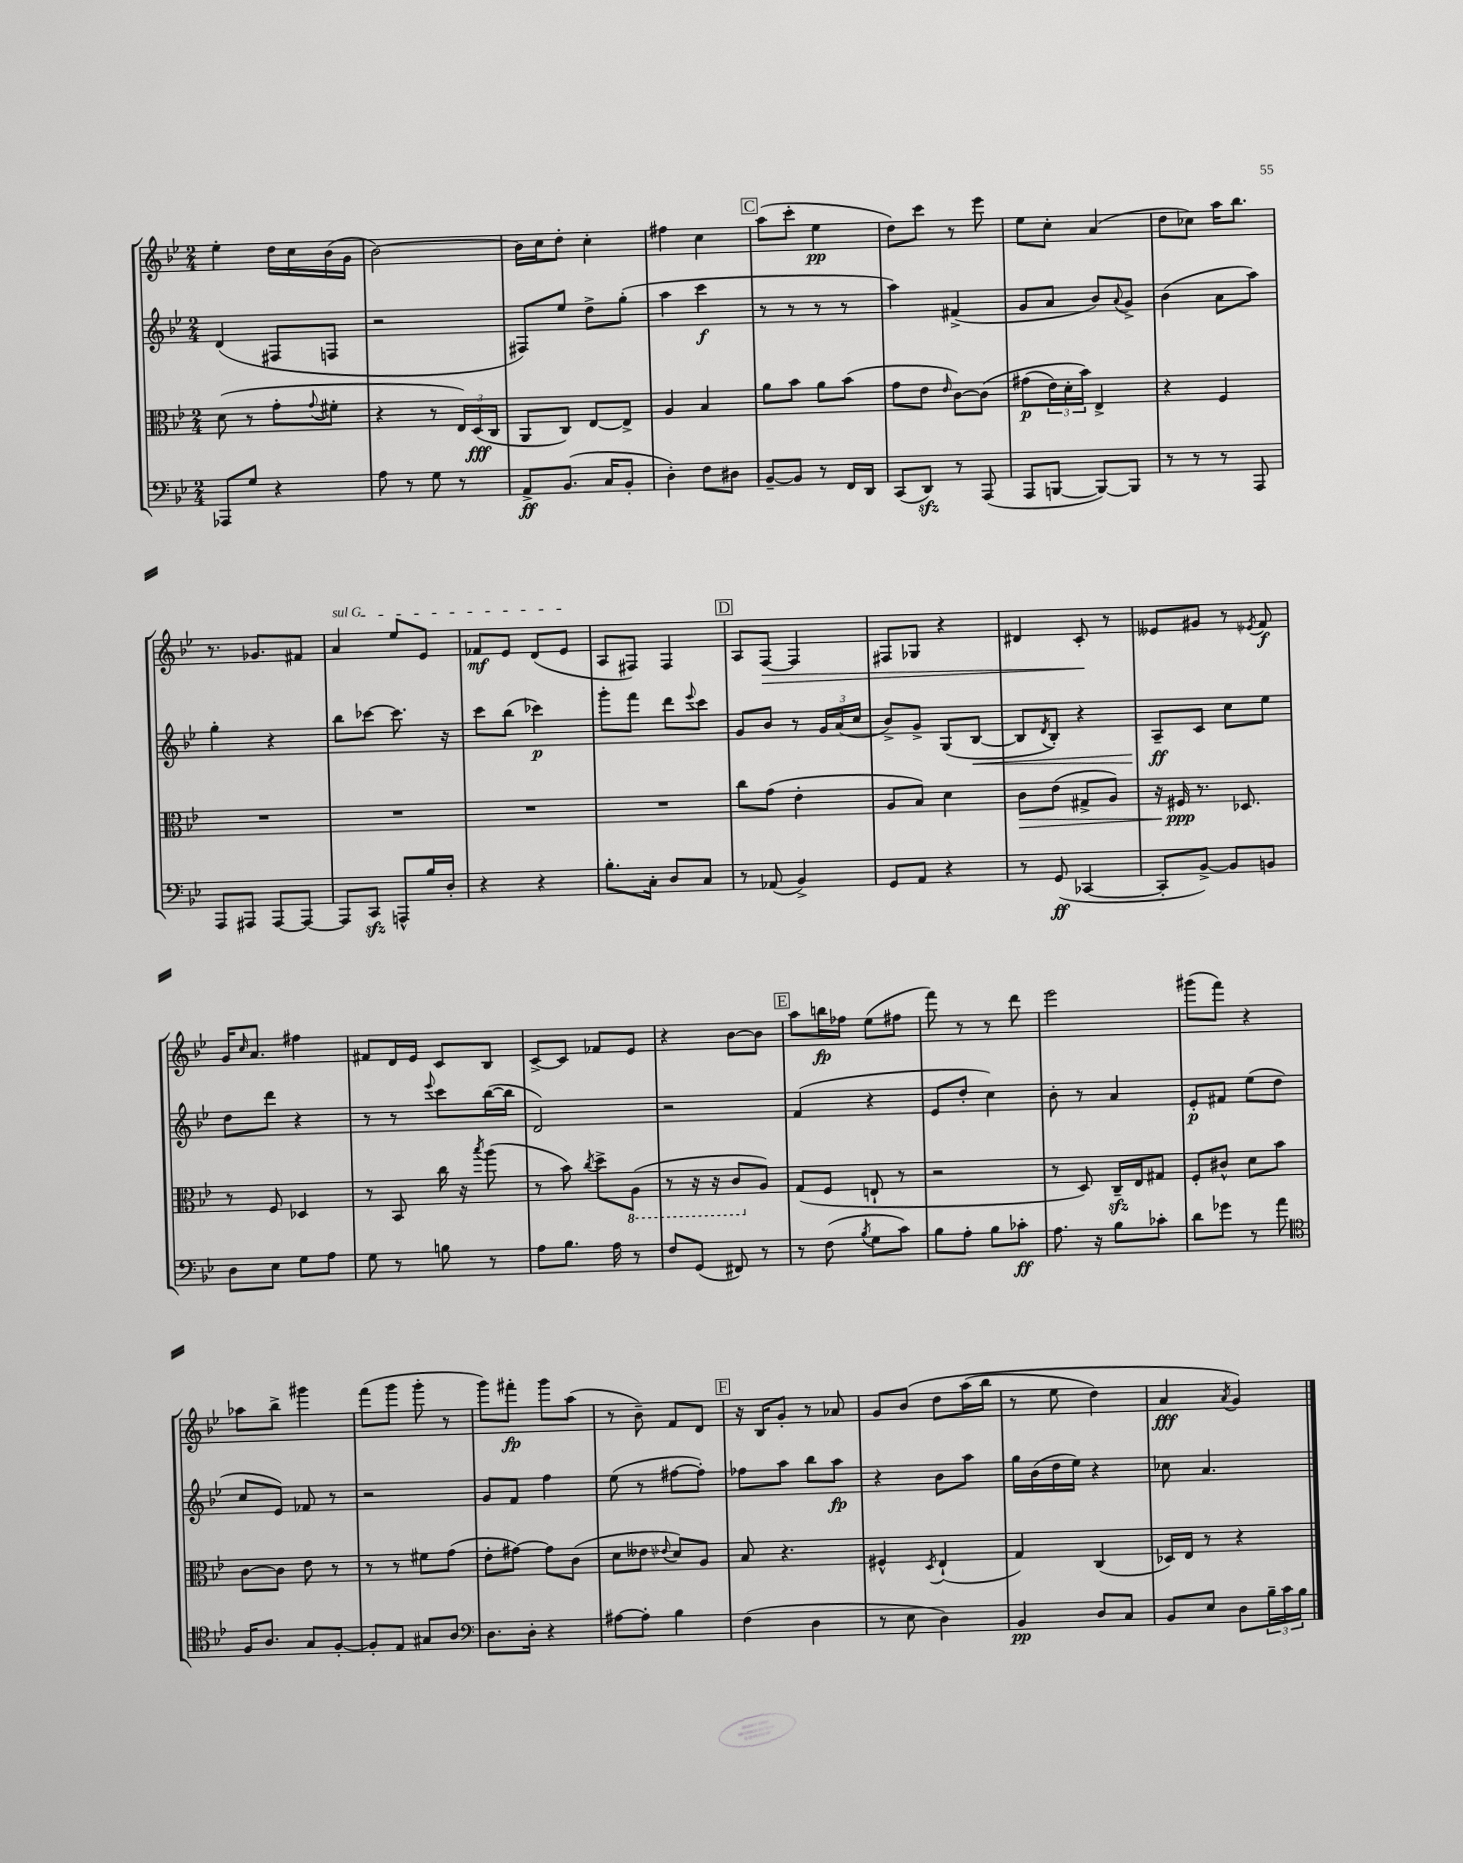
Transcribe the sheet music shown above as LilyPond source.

<<
\new StaffGroup <<
\new Staff = "s0" {
    \clef treble \key bes \major \numericTimeSignature \time 2/4
    ees''4-. d''16 c''16 bes'16( g'16 |
    bes'2~) |
    bes'16 c''16 d''8-. c''4-. |
    fis''4 c''4 |
    \mark \markup { \box "C" } a''8( c'''8-. ees''4\pp |
    d''8) c'''8 r8 ees'''8 |
    ees''8 c''8-. a'4( |
    d''8 ces''8) a''16 bes''8. |
    r8. ges'8. fis'8 |
    \once \override TextSpanner.bound-details.left.text = \markup { \italic "sul G" } a'4\startTextSpan ees''8 ees'8 |
    fes'8\mf ees'8 d'8( ees'8\stopTextSpan |
    a8 fis8) fis4 |
    \mark \markup { \box "D" } a8 f8~\> f4 |
    fis8 ges8 r4 |
    dis'4 c'8-.\! r8 |
    eeses'8 gis'8 r8 \acciaccatura { ees'8 } f'8\f |
    g'16 \grace { c''16 } a'8. fis''4 |
    fis'8 d'16 ees'16 c'8 bes8 |
    c'8~-> c'8 fes'8 ees'8 |
    r4 bes'8~ bes'8 |
    \mark \markup { \box "E" } a''8 b''16\fp fes''16 ees''8( fis''8 |
    f'''8) r8 r8 d'''8 |
    ees'''2 |
    gis'''8( f'''8) r4 |
    aes''8 bes''8-> gis'''4 |
    f'''8( g'''8 g'''8-. r8 |
    g'''8) fis'''8-.\fp g'''8 a''8( |
    r8 bes'8--) f'8 d'8 |
    \mark \markup { \box "F" } r16 bes16 g'8-. r8 aes'8 |
    g'8 bes'8\( d''8 a''16( bes''16 |
    r8 ees''8 d''4) |
    a'4\fff \acciaccatura { a'8 } g'4\) \bar "|." |
}
\new Staff = "s1" {
    \clef treble \key bes \major \numericTimeSignature \time 2/4
    d'4( fis8 f8 |
    r2 |
    fis8) ees''8 d''8-> g''8-.( |
    a''4 c'''4\f |
    \mark \markup { \box "C" } r8 r8 r8 r8 |
    a''4) fis'4->( |
    g'8 a'8 bes'8) \appoggiatura { a'8 } g'8-> |
    bes'4( a'8 a''8) |
    g''4-. r4 |
    bes''8 ces'''8~ ces'''8. r16 |
    c'''8 bes''8( ces'''4\p) |
    g'''8-. f'''8 d'''8 \appoggiatura { ees'''8 } c'''8 |
    \mark \markup { \box "D" } g'8 bes'8 r8 \tuplet 3/2 { g'16 a'16( c''16 } |
    bes'8->) g'8-> g8( bes8~\< |
    bes8 \acciaccatura { d'8 } bes8-.) r4 |
    a8--\ff\! c'8 c''8 ees''8 |
    d''8 d'''8 r4 |
    r8 r8 \appoggiatura { ees'''8 } c'''8 bes''16~( bes''16 |
    d'2) |
    r2 |
    \mark \markup { \box "E" } f'4( r4 |
    ees'8 d''8-. c''4) |
    bes'8-. r8 a'4 |
    ees'8-.\p fis'8 ees''8( d''8 |
    c''8 ees'8) fes'8 r8 |
    r2 |
    g'8 f'8 f''4 |
    ees''8( r8 fis''8~ fis''8-.) |
    \mark \markup { \box "F" } fes''8 a''8 bes''8 a''8\fp |
    r4 bes'8 a''8 |
    g''16 bes'16( d''16 ees''16) r4 |
    ces''8 a'4. \bar "|." |
}
\new Staff = "s2" {
    \clef alto \key bes \major \numericTimeSignature \time 2/4
    d'8( r8 g'8-. \appoggiatura { g'8 } fis'8-. |
    r4 r8 \tuplet 3/2 { ees16) d16\fff( c16 } |
    a,8 c8) ees8~ ees8-> |
    a4 bes4 |
    \mark \markup { \box "C" } a'8 bes'8 a'8 bes'8( |
    g'8 ees'8 \grace { ees'16 } c'8~) c'8\( |
    gis'8\p( \tuplet 3/2 { ees'16) d'16-. bes'16\) } ees4-> |
    r4 f4 |
    R2 |
    R2 |
    R2 |
    R2 |
    \mark \markup { \box "D" } c''8 g'8( ees'4-. |
    a8 bes8) d'4 |
    c'8\> ees'8( gis8-> a8) |
    r16 fis16\ppp\! r8. des8. |
    r8 f8 des4 |
    r8 bes,8 c''16 r16 \acciaccatura { bes''8 } a''8( |
    r8 bes'8) \acciaccatura { c''8 } d''8-> \ottava #-1 a,8( |
    r8 r16 r16 c8 \ottava #0 a8) |
    \mark \markup { \box "E" } g8( f8 e8-! r8 |
    r2 |
    r8 d8) c16--\sfz ees16 gis8 |
    f8-. cis'8-^ d'8 bes'8 |
    c'8~ c'8 ees'8 r8 |
    r8 r8 fis'8 g'8( |
    ees'8-. gis'8~) gis'8 c'8( |
    d'8 eeses'8 \appoggiatura { ees'8 } d'8) a8 |
    \mark \markup { \box "F" } bes8 r4. |
    fis4-^ \acciaccatura { d8 } ees4-!( |
    g4) c4( |
    des16) ees16 r8 r4 \bar "|." |
}
\new Staff = "s3" {
    \clef bass \key bes \major \numericTimeSignature \time 2/4
    aes,,8 g8 r4 |
    a8 r8 g8 r8 |
    a,8->\ff bes,8.( c16 bes,8-. |
    d4-.) f8 dis8 |
    \mark \markup { \box "C" } bes,8~-- bes,8 r8 f,16 d,16 |
    c,8( d,8\sfz) r8 a,,8( |
    a,,8 b,,8~ b,,8~) b,,8 |
    r8 r8 r8 a,,8 |
    a,,8 ais,,8 ais,,8~ ais,,8~ |
    ais,,8 c,8\sfz a,,8-^ bes16 d16-. |
    r4 r4 |
    bes8.-. c16-. d8 c8 |
    \mark \markup { \box "D" } r8 aes,8( bes,4->) |
    g,8 a,8 r4 |
    r8 g,8\ff( ces,4~ |
    ces,8-. bes,8~->) bes,8 b,8 |
    d8 ees8 g8 a8 |
    g8 r8 b8 r8 |
    a8 bes8. a16 r8 |
    f8 g,8( fis,8) r8 |
    \mark \markup { \box "E" } r8 f8( \acciaccatura { bes8 } g8 c'8) |
    bes8 a8-. bes8 ces'8-.\ff |
    a8. r16 bes8 ces'8-. |
    d'8 ges'8 r8 a'8 |
    \clef tenor f16 a8. g8 f8~-. |
    f8-. ees8 gis8 a8 |
    \clef bass d8. d16-. r4 |
    ais8~ ais8-. bes4 |
    \mark \markup { \box "F" } f4( d4 |
    r8 ees8 d4) |
    bes,4\pp d8 c8 |
    bes,8 ees8 d8 \tuplet 3/2 { bes16-- c'16 bes16 } \bar "|." |
}
>>
>>
\layout { \context { \Score \remove "Bar_number_engraver" } }
